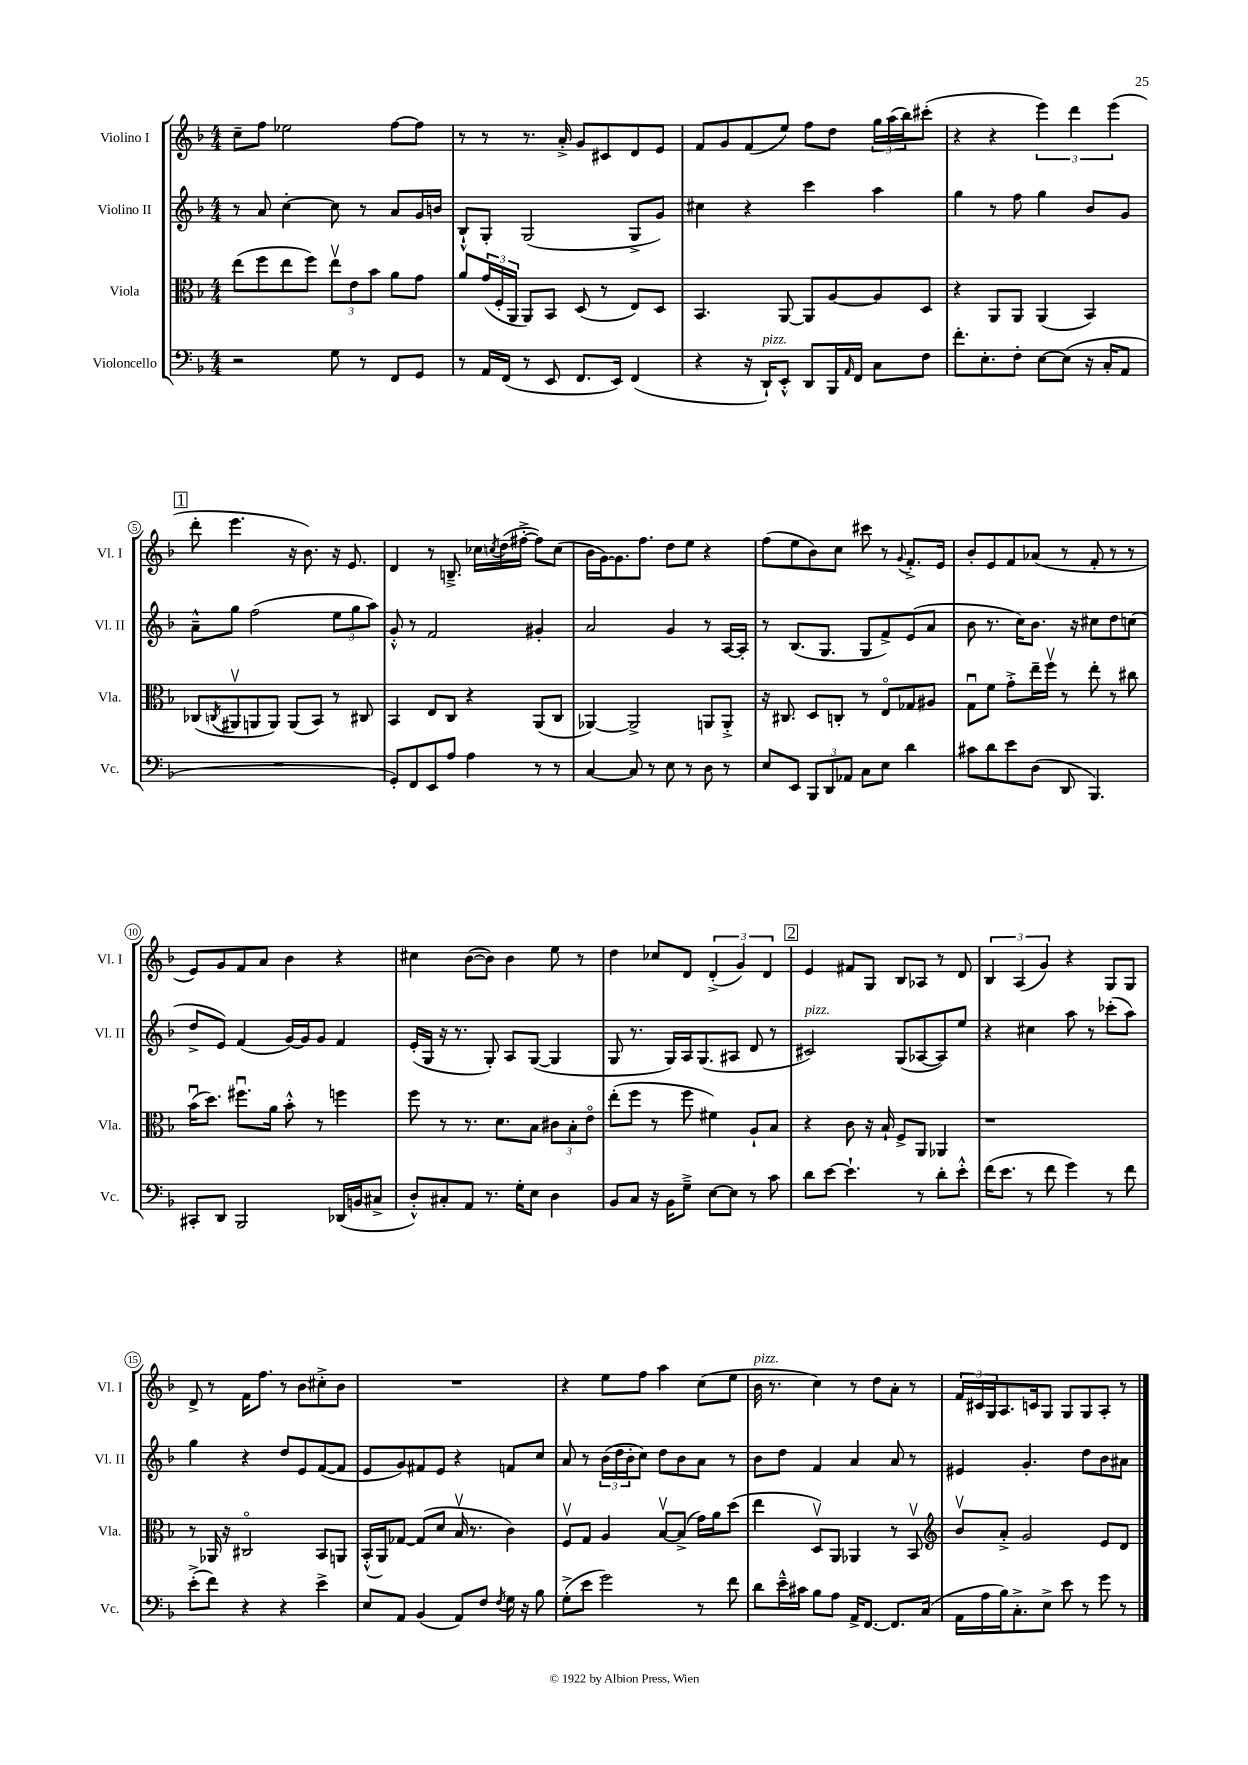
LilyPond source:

<<
\new StaffGroup <<
\new Staff = "s0" \with { instrumentName = "Violino I" shortInstrumentName = "Vl. I" } {
    \clef treble \key f \major \numericTimeSignature \time 4/4
    c''8-- f''8 ees''2 f''8~ f''8 |
    r8 r8 r8. a'16-.-> g'8 cis'8 d'8 e'8 |
    f'8 g'8 f'8( e''8) f''8 d''8 \tuplet 3/2 { g''16 a''16( bes''16) } cis'''8-.( |
    r4 r4 \tuplet 3/2 { e'''4) d'''4 e'''4( } |
    \mark \markup { \box "1" } d'''8-. e'''4. r16 bes'8.) r16 e'8. |
    d'4 r8 b8.---> ces''16 \acciaccatura { c''8 } d''16( fis''16~-.-> fis''8) c''8( |
    bes'16 g'16~) g'8. f''8. d''8 e''8 r4 |
    f''8( e''8 bes'8) c''8 cis'''8 r8 \appoggiatura { g'8 } f'8.-.-> e'16 |
    bes'8-. e'8 f'8 aes'8( r8 f'8-. r8 r8 |
    e'8) g'8 f'8 a'8 bes'4 r4 |
    cis''4 bes'8~( bes'8) bes'4 e''8 r8 |
    d''4 ces''8 d'8 \tuplet 3/2 { d'4-.->( g'4) d'4 } |
    \mark \markup { \box "2" } e'4 fis'8 g8 bes8 aes8 r8 d'8 |
    \tuplet 3/2 { bes4 a4( g'4) } r4 g8 g8 |
    d'8-> r8 f'16 f''8. r8 bes'8 cis''8-.-> bes'8 |
    R1 |
    r4 e''8 f''8 a''4 c''8( e''8 |
    bes'16^\markup { \italic "pizz." } r8. c''4) r8 d''8 a'8-. r8 |
    \tuplet 3/2 { f'16 cis'16 g16 } a8. c'16 g8 g8 g8 a8-. r8 \bar "|." |
}
\new Staff = "s1" \with { instrumentName = "Violino II" shortInstrumentName = "Vl. II" } {
    \clef treble \key f \major \numericTimeSignature \time 4/4
    r8 a'8 c''4~-. c''8 r8 a'8 g'16 b'16 |
    bes8-!-^ g8-. g2( g8-> g'8) |
    cis''4 r4 c'''4 a''4 |
    g''4 r8 f''8 g''4 bes'8 g'8 |
    \mark \markup { \box "1" } a'8---^ g''8 f''2( \tuplet 3/2 { e''8 g''8 a''8) } |
    g'8-.-^ r8 f'2 gis'4-. |
    a'2 g'4 r8 a16~ a16-. |
    r8 bes8.( g8. g8 f'8->) e'8( a'8 |
    bes'8 r8. c''16) bes'8. r16 cis''8 d''8 c''8( |
    d''8-> e'8) f'4( g'16~) g'16 g'8 f'4 |
    e'16-.( g16 r16 r8. g8-.) a8 g8~( g4 |
    g8 r8. g16) a16 g8.( ais8 d'8 r8 |
    \mark \markup { \box "2" } cis'2^\markup { \italic "pizz." }) g8( aes8~ aes8) e''8 |
    r4 cis''4 a''8 r8 ces'''8-.( a''8) |
    g''4 r4 d''8 e'8 f'8~( f'8 |
    e'8 g'8) fis'8 e'8 r4 f'8 c''8 |
    a'8 r8 \tuplet 3/2 { bes'16( d''16 bes'16-. } c''8) d''8 bes'8 a'8 r8 |
    bes'8 d''8 f'4 a'4 a'8 r8 |
    eis'4 g'4.-. d''8 bes'8 ais'8 \bar "|." |
}
\new Staff = "s2" \with { instrumentName = "Viola" shortInstrumentName = "Vla." } {
    \clef alto \key f \major \numericTimeSignature \time 4/4
    e''8( f''8 e''8 f''8) \tuplet 3/2 { e''8\upbow e'8 bes'8 } a'8 g'8 |
    a'8 \tuplet 3/2 { g'16( f16-. a,16 } a,8) bes,8 d8( r8 e8) d8 |
    bes,4. a,8~ a,8 a8~ a8 d8 |
    r4 a,8 a,8 a,4( bes,4) |
    \mark \markup { \box "1" } ces8( \acciaccatura { c8 } ais,8\upbow a,8 a,8) a,8( bes,8) r8 cis8 |
    bes,4 e8 c8 r4 a,8( c8 |
    aes,4~) aes,2-> a,8 a,8-.-> |
    r16 cis8. d8 c8-. r8 e8\flageolet ges8 ais8 |
    g8\downbow f'8 g'8-.-> e''16-- f''16\upbow r8 e''8-. r8 cis''8 |
    bes'16\downbow( d''8.) fis''8.\downbow a'16 bes'8-.-^ r8 f''4 |
    f''8 r8 r8. d'8. bes8 \tuplet 3/2 { cis'8 bes8-. e'8\flageolet } |
    e''8-.( f''8 r8 f''8 fis'4) a8-! bes8 |
    \mark \markup { \box "2" } r4 c'8 r16 bes16-! f8-> a,8 aes,4 |
    r1 |
    r8 aes,16 r16 cis2\flageolet bes,8 a,8 |
    bes,16-.-^( a,16) ges8~ ges8( d'8 bes16\upbow r8. c'4) |
    f8\upbow g8 a4 bes8~\upbow bes8->( g'16) a'16 d''8( |
    e''4 d8\upbow) a,8 aes,4 r8 bes,8\upbow |
    \clef treble bes'8\upbow a'8-.-> g'2 e'8 d'8 \bar "|." |
}
\new Staff = "s3" \with { instrumentName = "Violoncello" shortInstrumentName = "Vc." } {
    \clef bass \key f \major \numericTimeSignature \time 4/4
    r2 g8 r8 f,8 g,8 |
    r8 a,16 f,16( r8 e,8 f,8. e,16) f,4( |
    r4 r16 d,16-!^\markup { \italic "pizz." }) e,8-.-^ d,8 bes,,16 \grace { a,16 } f,16 c8 f8 |
    f'8.-. e8.-. f8-. e8~ e8( r16 c16-. a,8 |
    \mark \markup { \box "1" } R1 |
    g,8-.) f,8 e,8 a8 a4 r8 r8 |
    c4~ c8 r8 e8 r8 d8 r8 |
    e8 e,8 \tuplet 3/2 { bes,,8 d,8 aes,8 } c8 e8 d'4 |
    cis'8 d'8 e'8 d8( d,8 bes,,4.) |
    cis,8-. d,8 bes,,2 des,16( b,16 cis8-> |
    d8-.-^) cis8-. a,8 r8. g16-. e8 d4 |
    bes,8 c8 r16 bes,16 g8---> e8~ e8 r8 c'8 |
    \mark \markup { \box "2" } d'8 e'8~ e'4.-! r8 d'8-. e'8-.-^ |
    f'16( e'8. r8 f'8 g'4) r8 f'8 |
    e'8-.->( f'8) r4 r4 e'4-> |
    e8 a,8 bes,4( a,8) f8 \acciaccatura { f8 } g16 r16 bes8 |
    g8-.->( e'8 g'2) r8 f'8 |
    d'8 e'16---^ cis'16 bes8 a8 a,16-> f,8.~ f,8. c16( |
    a,16 a16 bes16) c8.-.-> e8-> e'8 r8 g'8 r8 \bar "|." |
}
>>
>>
\layout { \context { \Score \override BarNumber.stencil = #(make-stencil-circler 0.1 0.3 ly:text-interface::print) } }
